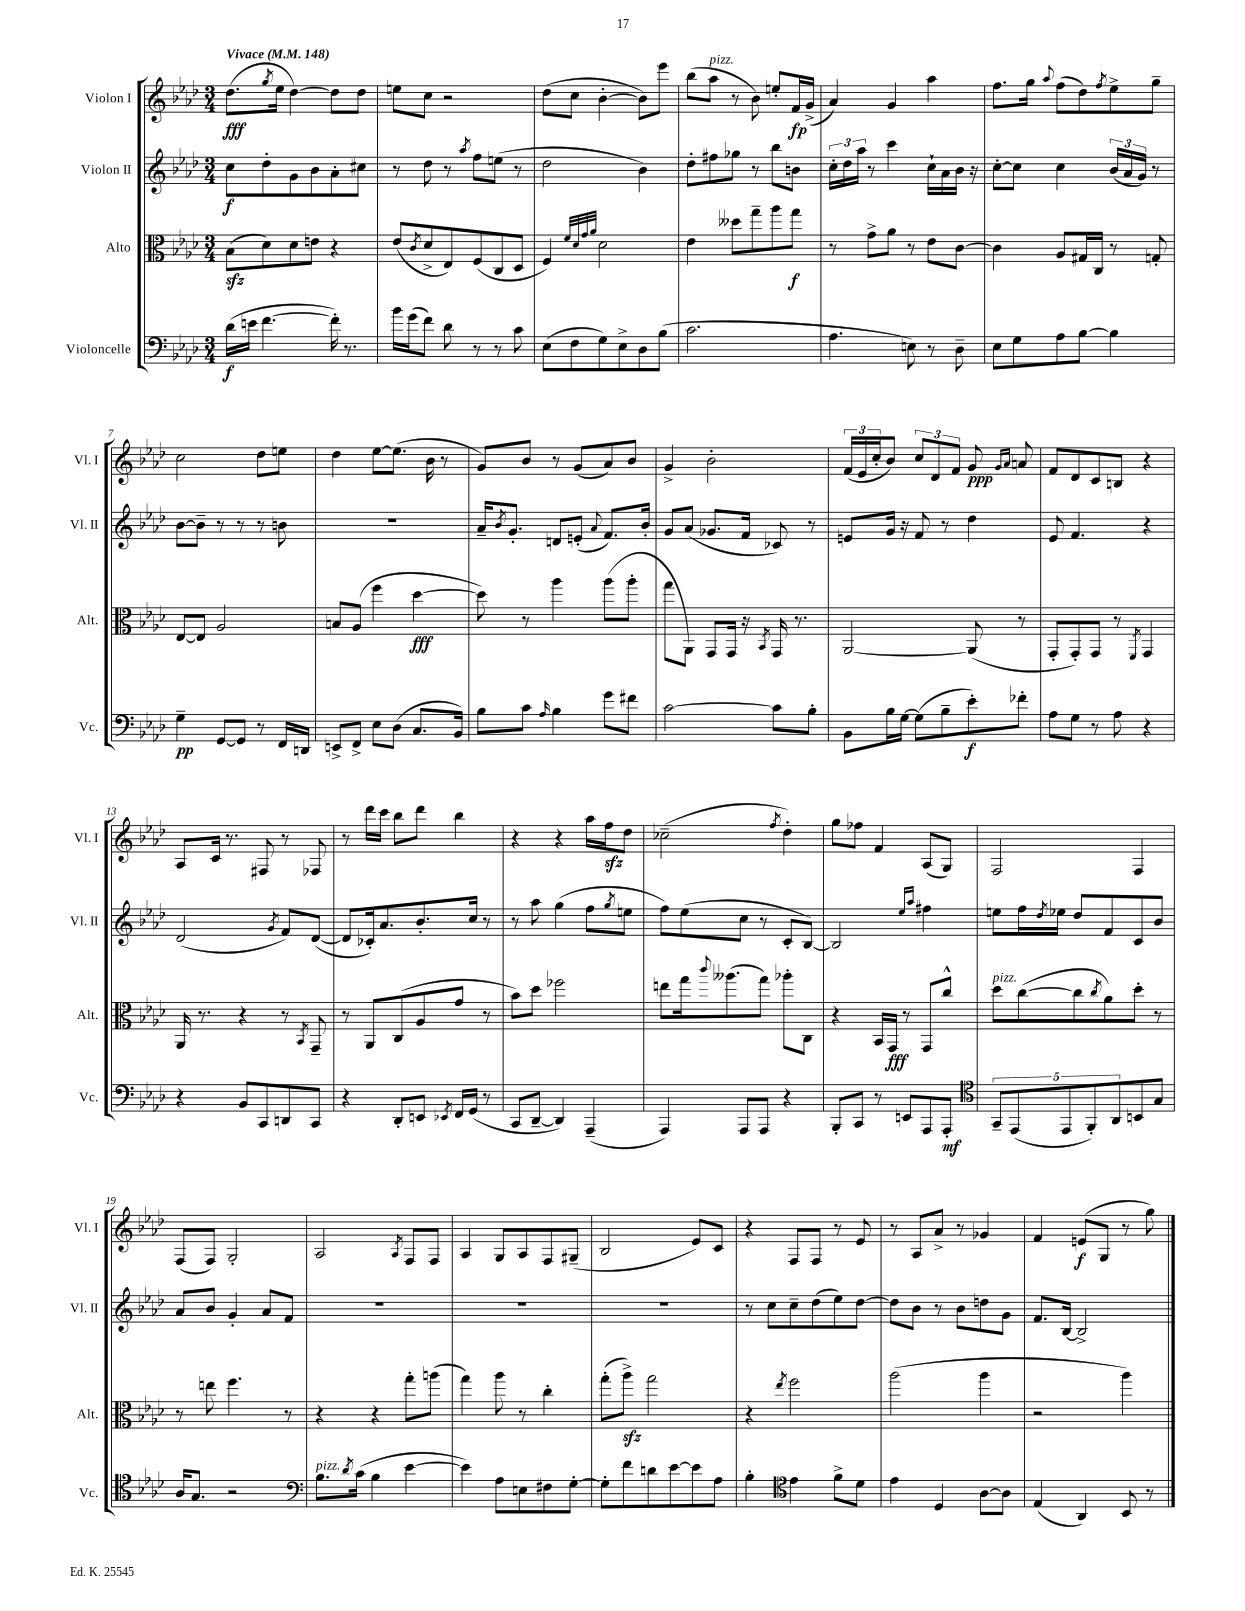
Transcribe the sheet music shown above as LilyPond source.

<<
\new StaffGroup <<
\new Staff = "s0" \with { instrumentName = "Violon I" shortInstrumentName = "Vl. I" } {
    \clef treble \key aes \major \numericTimeSignature \time 3/4 \tempo "Vivace" 4 = 148
    des''8.\fff( \acciaccatura { g''8 } ees''16 des''4~) des''8 des''8 |
    e''8 c''8 r2 |
    des''8( c''8 bes'4~-. bes'8) ees'''8 |
    bes''8( aes''8^\markup { \italic "pizz." } r8 bes'8) e''8-. f'16\fp g'16->( |
    aes'4) g'4 aes''4 |
    f''8. g''16 \appoggiatura { aes''8 } f''8( des''8) \acciaccatura { f''8 } ees''8-> g''8-- |
    c''2 des''8 e''8 |
    des''4 ees''8~ ees''8.( bes'16 r8 |
    g'8) bes'8 r8 g'8( aes'8) bes'8 |
    g'4-> bes'2-. |
    \tuplet 3/2 { f'16( ees'16 c''16-. } bes'8) \tuplet 3/2 { c''8 des'8 f'8 } g'8\ppp \grace { g'16 aes'16 } a'8 |
    f'8 des'8 c'8 b8 r4 |
    aes8 c'16 r8. fis8 r8 fes8 |
    r8 des'''16 c'''16 bes''8 des'''8 bes''4 |
    r4 r4 aes''16 f''16\sfz des''8 |
    ces''2--( \acciaccatura { f''8 } des''4-.) |
    g''8 fes''8 f'4 aes8( g8) |
    f2 f4 |
    f8( f8) g2-. |
    aes2 \acciaccatura { aes8 } f8 f8 |
    aes4 g8 aes8 f8 gis8--( |
    bes2 ees'8) c'8 |
    r4 f8 f8 r8 ees'8 |
    r8 aes8 aes'8-> r8 ges'4 |
    f'4 e'8\f( g8 r8 g''8) \bar "|." |
}
\new Staff = "s1" \with { instrumentName = "Violon II" shortInstrumentName = "Vl. II" } {
    \clef treble \key aes \major \numericTimeSignature \time 3/4
    c''8\f des''8-. g'8 bes'8 aes'8-. cis''8 |
    r8 des''8 r8 \acciaccatura { aes''8 } f''8 e''8( r8 |
    des''2 bes'4) |
    des''8-. fis''8 ges''8 r8 bes''8 b'8 |
    \tuplet 3/2 { c''16-. des''16 aes''16 } r8 c'''4 c''16-! aes'16 bes'16 r16 |
    c''8~-. c''8 c''4 \tuplet 3/2 { bes'16( aes'16 g'16) } r8 |
    bes'8~ bes'8-- r8 r8 r8 b'8 |
    R2. |
    aes'16-- \acciaccatura { bes'8 } g'8.-. d'8 e'8-.( \appoggiatura { aes'8 } f'8.) bes'16-. |
    g'8 aes'8( ges'8. f'16 ces'8) r8 |
    e'8 g'16 r16 f'8 r8 des''4 |
    ees'8 f'4. r4 |
    des'2( \acciaccatura { g'8 } f'8) des'8~( |
    des'8 ces'16-.) aes'8. bes'8.-. c''16 r8 |
    r8 aes''8 g''4( f''8 \acciaccatura { g''8 } e''8 |
    f''8) ees''8( c''8 r8 c'8-. bes8~) |
    bes2 \grace { ees''16 aes''16 } fis''4 |
    e''8 f''16 \acciaccatura { des''8 } ees''16 des''8 f'8 c'8 bes'8 |
    aes'8 bes'8 g'4-. aes'8 f'8 |
    R2. |
    R2. |
    R2. |
    r8 c''8 c''8-- des''8( ees''8) des''8~ |
    des''8 bes'8 r8 bes'8 d''8 g'8 |
    f'8. bes16~ bes2-> \bar "|." |
}
\new Staff = "s2" \with { instrumentName = "Alto" shortInstrumentName = "Alt." } {
    \clef alto \key aes \major \numericTimeSignature \time 3/4
    bes8\sfz( des'8) des'8 e'8 r4 |
    ees'8( \acciaccatura { c'8 } des'8-> ees8) f8( c8 des8 |
    f4) \grace { f'32 des'32 g'32 aes'32 } des'2 |
    ees'4 deses''8 g''8-- aes''8 g''8\f |
    r8 g'8-> aes'8 r8 ees'8 c'8~ |
    c'4 aes8 gis16 c16 r8 g8-. |
    ees8~ ees8 aes2 |
    b8 aes8( f''4 des''4~\fff |
    des''8) r8 aes''4 aes''8( aes''8-. |
    g''8 aes,8) g,8 g,16 r16 \acciaccatura { bes,8 } g,16 r8. |
    aes,2~ aes,8( r8 |
    g,8-. g,8-.) g,8 r8 \acciaccatura { f,8 } g,4 |
    aes,16 r8. r4 r8 \acciaccatura { bes,8 } g,8-- |
    r8 aes,8 c8( aes8 g'8 r8 |
    bes'8) des''8 fes''2 |
    e''8 g''16 \appoggiatura { c'''8 } aeses''8.( g''8) aes''8-. c8 |
    r4 bes,16 g,16\fff r8 g,8 c''8-^ |
    des''8^\markup { \italic "pizz." } c''8~( c''8 \acciaccatura { c''8 } aes'8) des''8-. r8 |
    r8 e''8 f''4. r8 |
    r4 r4 g''8-. a''8( |
    g''4) aes''8 r8 c''4-. |
    g''8-.( aes''8->\sfz) g''2 |
    r4 \acciaccatura { ees''8 } f''2 |
    aes''2( aes''4 |
    r2 aes''4) \bar "|." |
}
\new Staff = "s3" \with { instrumentName = "Violoncelle" shortInstrumentName = "Vc." } {
    \clef bass \key aes \major \numericTimeSignature \time 3/4
    des'16\f( e'16 f'4.~ f'16-.) r8. |
    bes'16 g'16( f'8) des'8 r8 r8 c'8 |
    ees8( f8 g8) ees8-> des8 bes8( |
    c'2. |
    aes4. e8) r8 des8-- |
    ees8 g8 aes8 bes8~ bes4 |
    g4--\pp g,8~ g,8 r8 f,16 d,16 |
    e,8-> f,8-> ees8 des8( c8. bes,16) |
    bes8 c'8 \grace { aes16 } bes4 g'8 fis'8 |
    c'2~ c'8 bes8-. |
    bes,8 bes16 g16~ g8( bes8-- ees'8-.\f) fes'8-. |
    aes8 g8 r8 aes8 r4 |
    r4 bes,8 c,8 d,8 c,8 |
    r4 des,8-. e,8 \acciaccatura { ees,8 } f,16 g,16( r8 |
    c,8 des,8~-- des,4) aes,,4--( |
    aes,,4) aes,,8 aes,,8 r4 |
    bes,,8-. c,8 r8 e,8 aes,,8 aes,,8-.\mf |
    \clef tenor \tuplet 5/4 { g,8-- ees,8( ees,8 f,8-.) aes,8 } b,8 g8 |
    aes16 g8. r2 |
    \clef bass bes8.^\markup { \italic "pizz." } \acciaccatura { des'8 } c'16( bes4 ees'4~ |
    ees'4) aes8 e8 fis8 g8~-. |
    g8-. f'8 d'8 ees'8~ ees'8 aes8 |
    bes4-. \clef tenor ees'4 f'8-> des'8 |
    ees'4 des4 aes8~ aes8 |
    ees4( aes,4) bes,8 r8 \bar "|." |
}
>>
>>
